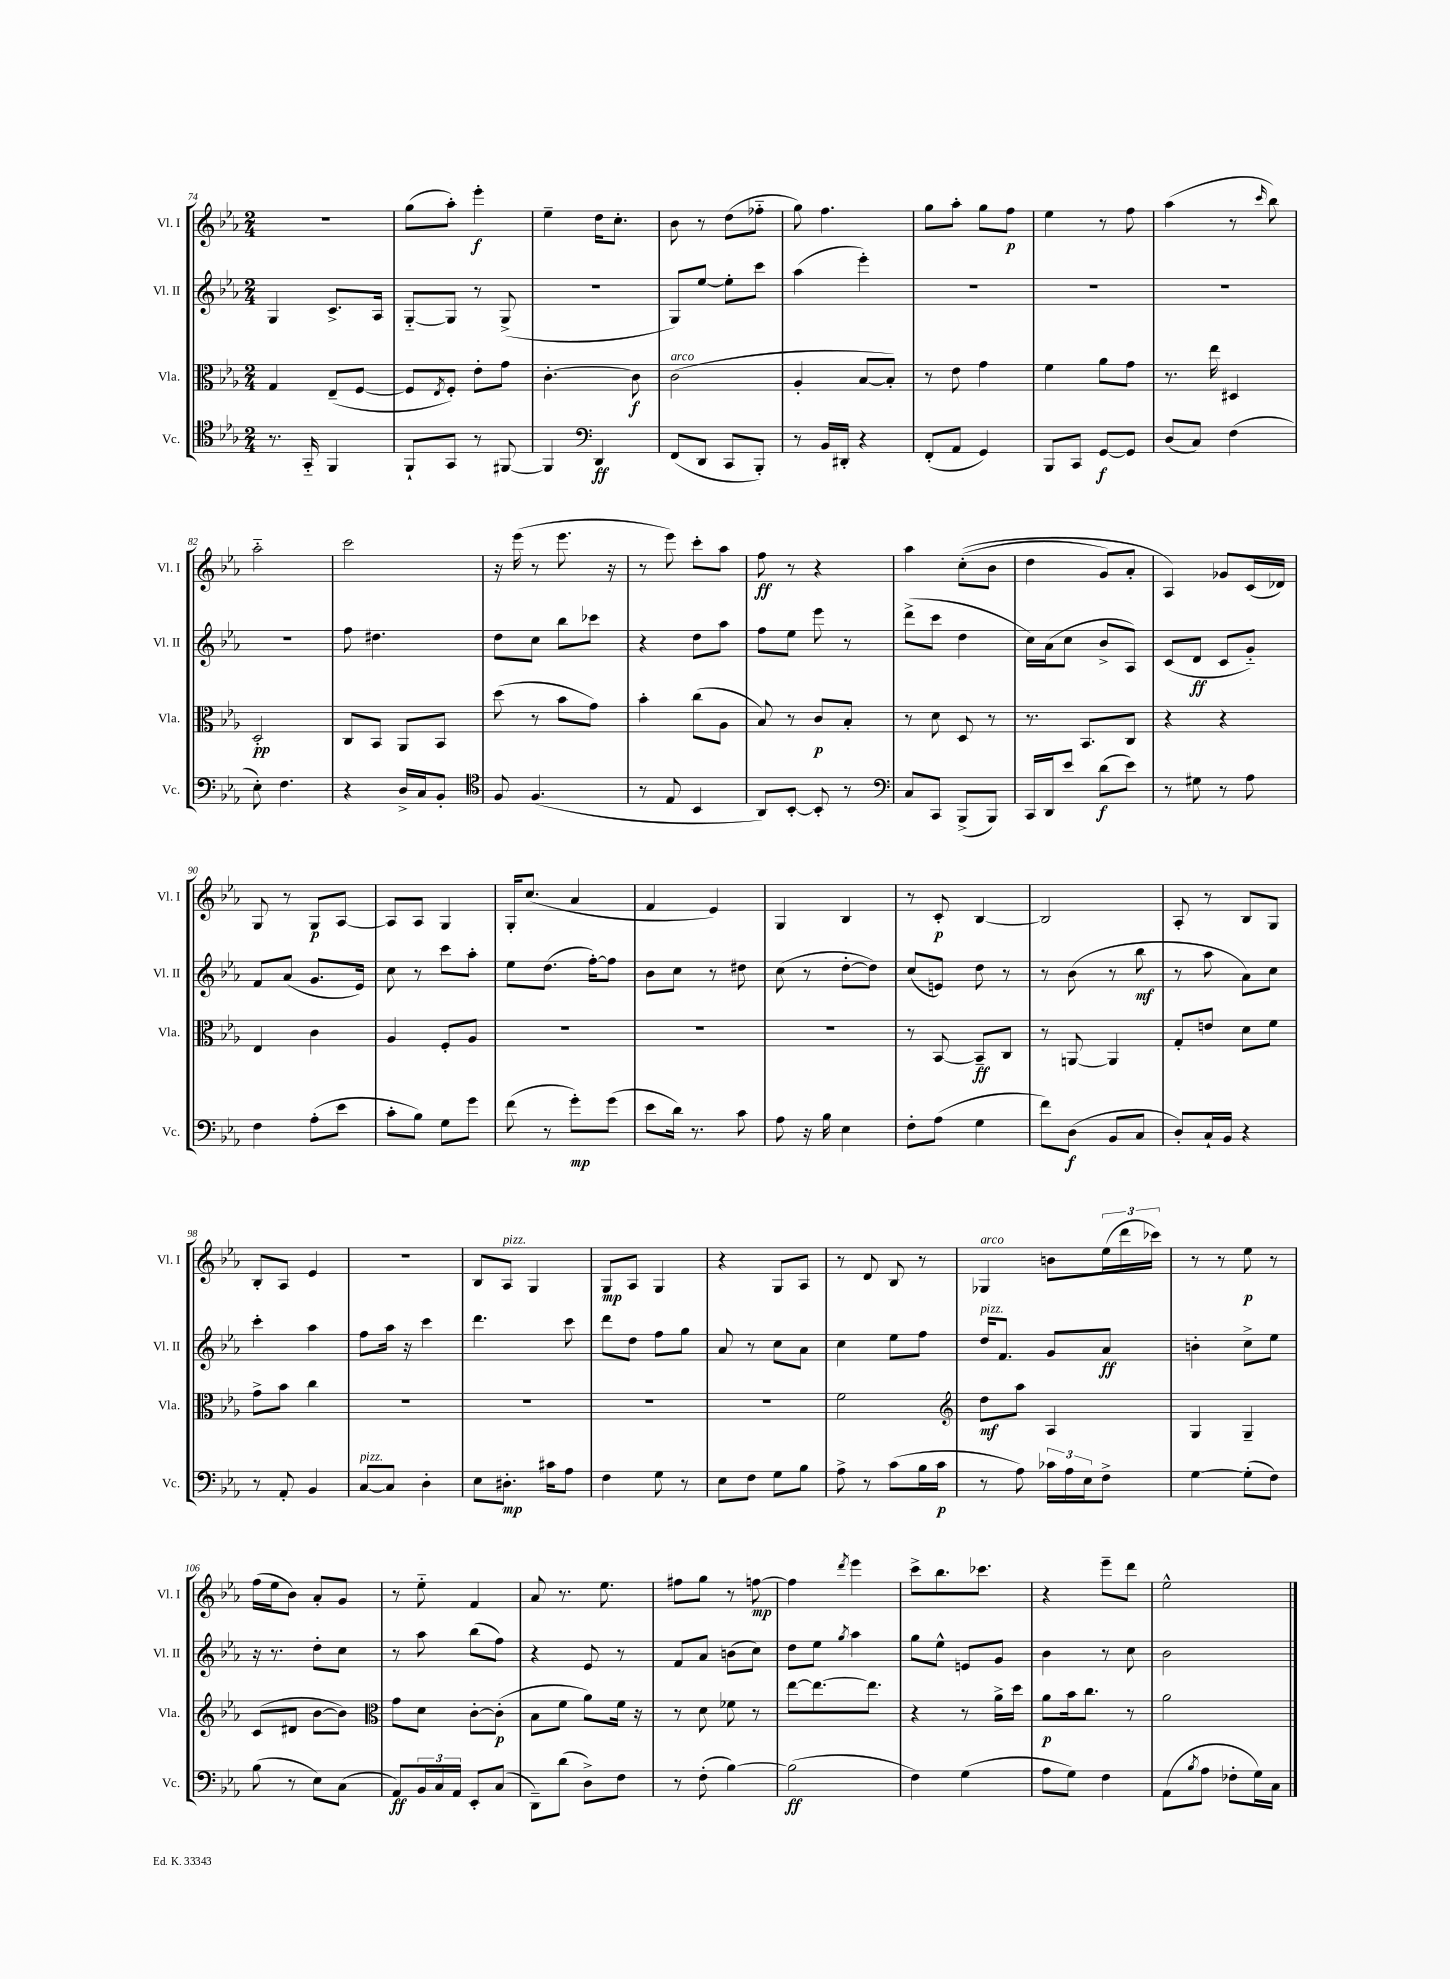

**kern	**kern	**kern	**kern
*staff4	*staff3	*staff2	*staff1
*clefC4	*clefC3	*clefG2	*clefG2
*k[b-e-a-]	*k[b-e-a-]	*k[b-e-a-]	*k[b-e-a-]
*M2/4	*M2/4	*M2/4	*M2/4
8.r	4G	4G	2r
16GG'~	.	.	.
4FF	(8E-~	8.c^	.
.	[8F	.	.
.	.	16A-	.
=	=	=	=
8FF`	8F]	[8G'~	(8gg
.	8qE-	.	.
8GG	8F')	8G]	8aa-')
8r	8e-'	8r	4eee-'
[8FF#	8g	(8G^	.
=	=	=	=
4FF#]	[4.c'	2r	4ee-~
*clefF4	*	*	*
4DD	.	.	16dd
.	.	.	8.cc'
.	8c]	.	.
=	=	=	=
(8FF	(2c	8G)	8b-
8DD	.	[8ee-	8r
8CC	.	8ee-']	(8dd
8BBB-')	.	8ccc	8ff-'~
=	=	=	=
8r	4A-'	(4aa-	8gg)
16BB-	.	.	4.ff
16DD#'	.	.	.
4r	[8B-	4eee-')	.
.	8B-'])	.	.
=	=	=	=
(8FF'	8r	2r	8gg
8AA-	8e-	.	8aa-'
4GG)	4g	.	8gg
.	.	.	8ff
=	=	=	=
8BBB-	4f	2r	4ee-
8CC	.	.	.
[8GG	8a-	.	8r
8GG]	8g	.	8ff
=	=	=	=
(8D	8.r	2r	(4aa-
8C)	.	.	.
.	16ee-	.	.
(4F	4D#	.	8r
.	.	.	16qqccc
.	.	.	8bb-)
=	=	=	=
8E-')	2D'	2r	2aa-'~
4.F	.	.	.
=	=	=	=
4r	8C	8ff	2ccc
.	8BB-	4.dd#	.
16D^	8AA-	.	.
16C	.	.	.
8BB-'	8BB-	.	.
=	=	=	=
*clefC4	*	*	*
8F	(8dd	8dd	16r
.	.	.	(16eee-
(4.F	8r	8cc	8r
.	8b-	8bb-	8.eee-
.	8g)	8ccc-	.
.	.	.	16r
=	=	=	=
8r	4b-'	4r	8r
8E-	.	.	8eee-)
4BB-	(8cc	8dd	8ccc'
.	8A-	8aa-	8aa-
=	=	=	=
8AA-)	8B-)	8ff	8ff
[8BB-'	8r	8ee-	8r
8BB-']	8c	8eee-	4r
8r	8B-'	8r	.
=	=	=	=
*clefF4	*	*	*
8C	8r	(8ddd^	4aa-
8CC	8d	8ccc	.
(8BBB-^	8D	4dd	&((8cc'
8BBB-)	8r	.	8b-
=	=	=	=
16CC	8.r	16cc)	4dd
16DD	.	(16a-	.
8e-	.	8cc	.
.	8.BB-	.	.
(8d	.	8b-^	8g)
8e-)	8C	8A-)	8a-'
=	=	=	=
8r	4r	(8c	4A-&)
8G#	.	8d	.
8r	4r	8c	8g-
8A-	.	8g'~)	(16c
.	.	.	16d-)
=	=	=	=
4F	4E-	8f	8G
.	.	(8a-	8r
(8A-'	4c	8.g	8G
8e-	.	.	[8A-
.	.	16e-)	.
=	=	=	=
8c'	4A-	8cc	8A-]
8B-)	.	8r	8A-
8G	8F'	8ccc	4G
8g	8A-	8aa-'	.
=	=	=	=
(8f	2r	8ee-	16G'
.	.	.	(8.cc
8r	.	(8.dd	.
8g')	.	.	4a-
.	.	[16ff')	.
(8g	.	8ff]	.
=	=	=	=
8e-	2r	8b-	4f
16d)	.	8cc	.
8.r	.	.	.
.	.	8r	4e-)
8c	.	8dd#	.
=	=	=	=
8A-	2r	(8cc	4G
16r	.	8r	.
16B-	.	.	.
4E-	.	[8dd'	4B-
.	.	8dd])	.
=	=	=	=
8F'	8r	(8cc	8r
(8A-	[8BB-	8e)	8c'
4G	8BB-~]	8dd	[4B-
.	8C	8r	.
=	=	=	=
8f)	8r	8r	2B-]
(8D	[8AA	(8b-	.
8BB-	4AA]	8r	.
8C	.	8bb-	.
=	=	=	=
8D')	8G'	8r	8A-'
16C`	8e	8aa-	8r
16BB-	.	.	.
4r	8d	8a-)	8B-
.	8f	8cc	8G
=	=	=	=
8r	8g^	4ccc'	8B-'
8AA-'	8b-	.	8A-
4BB-	4cc	4aa-	4e-
=	=	=	=
[8C	2r	8ff	2r
8C]	.	16aa-	.
.	.	16r	.
4D'	.	4ccc	.
=	=	=	=
8E-	2r	4.ddd	8B-
8.D#'	.	.	8A-
.	.	.	4G
16c#	.	.	.
8A-	.	8ccc	.
=	=	=	=
4F	2r	8ddd	8G
.	.	8dd	8A-
8G	.	8ff	4G
8r	.	8gg	.
=	=	=	=
8E-	2r	8a-	4r
8F	.	8r	.
8G	.	8cc	8G
8B-	.	8a-	8A-
=	=	=	=
8A-^	2f	4cc	8r
8r	.	.	8d
(8c	.	8ee-	8B-
16B-	.	8ff	8r
16c	.	.	.
=	=	=	=
*	*clefG2	*	*
8r	8dd	16dd	4G-
.	.	8.f	.
8A-)	8aa-	.	.
24c-	4A-	8g	8b
24A-	.	.	.
24E-	.	.	.
8F^	.	8a-	(24ee-
.	.	.	24ddd
.	.	.	24ccc-)
=	=	=	=
[4G	4G	4b'	8r
.	.	.	8r
(8G']	4G~	8cc^	8ee-
8F)	.	8ee-	8r
=	=	=	=
(8B-	(8c	16r	(16ff
.	.	8.r	16ee-
8r	8d#	.	8b-)
8E-)	[8b-	8dd'	8a-'
(8C	8b-])	8cc	8g
=	=	=	=
*	*clefC3	*	*
8AA-)	8g	8r	8r
24BB-	8d	8aa-	8ee-'~
24C	.	.	.
24AA-	.	.	.
8EE-'	[8c'	(8bb-	4f
(8C	(8c']	8ff)	.
=	=	=	=
8DD~)	8B-	4r	8a-
(8d	8f	.	8.r
8D^)	8a-)	8e-	.
.	.	.	8.ee-
8F	16f	8r	.
.	16r	.	.
=	=	=	=
8r	8r	8f	8ff#
(8F'	8d	8a-	8gg
[4B-)	8f-	(8b	8r
.	8r	8cc)	[8ff
=	=	=	=
(2B-]	[8ee-	8dd	4ff]
.	8.ee-_	8ee-	.
.	.	8qgg	8qddd
.	.	4aa-	4eee-
.	8.ee-]	.	.
=	=	=	=
4F)	4r	8gg	8ccc^
.	.	8ee-^^	8.bb-
(4G	8r	8e	.
.	.	.	8.ccc-
.	16a-^	8g	.
.	16dd	.	.
=	=	=	=
8A-	8a-	4b-	4r
8G)	16b-	.	.
.	8.cc	.	.
4F	.	8r	8eee-~
.	8r	8cc	8ddd
=	=	=	=
(8AA-	2a-	2b-	2ee-^^
8qB-	.	.	.
8A-	.	.	.
8F-'	.	.	.
16G)	.	.	.
16C	.	.	.
==	==	==	==
*-	*-	*-	*-
